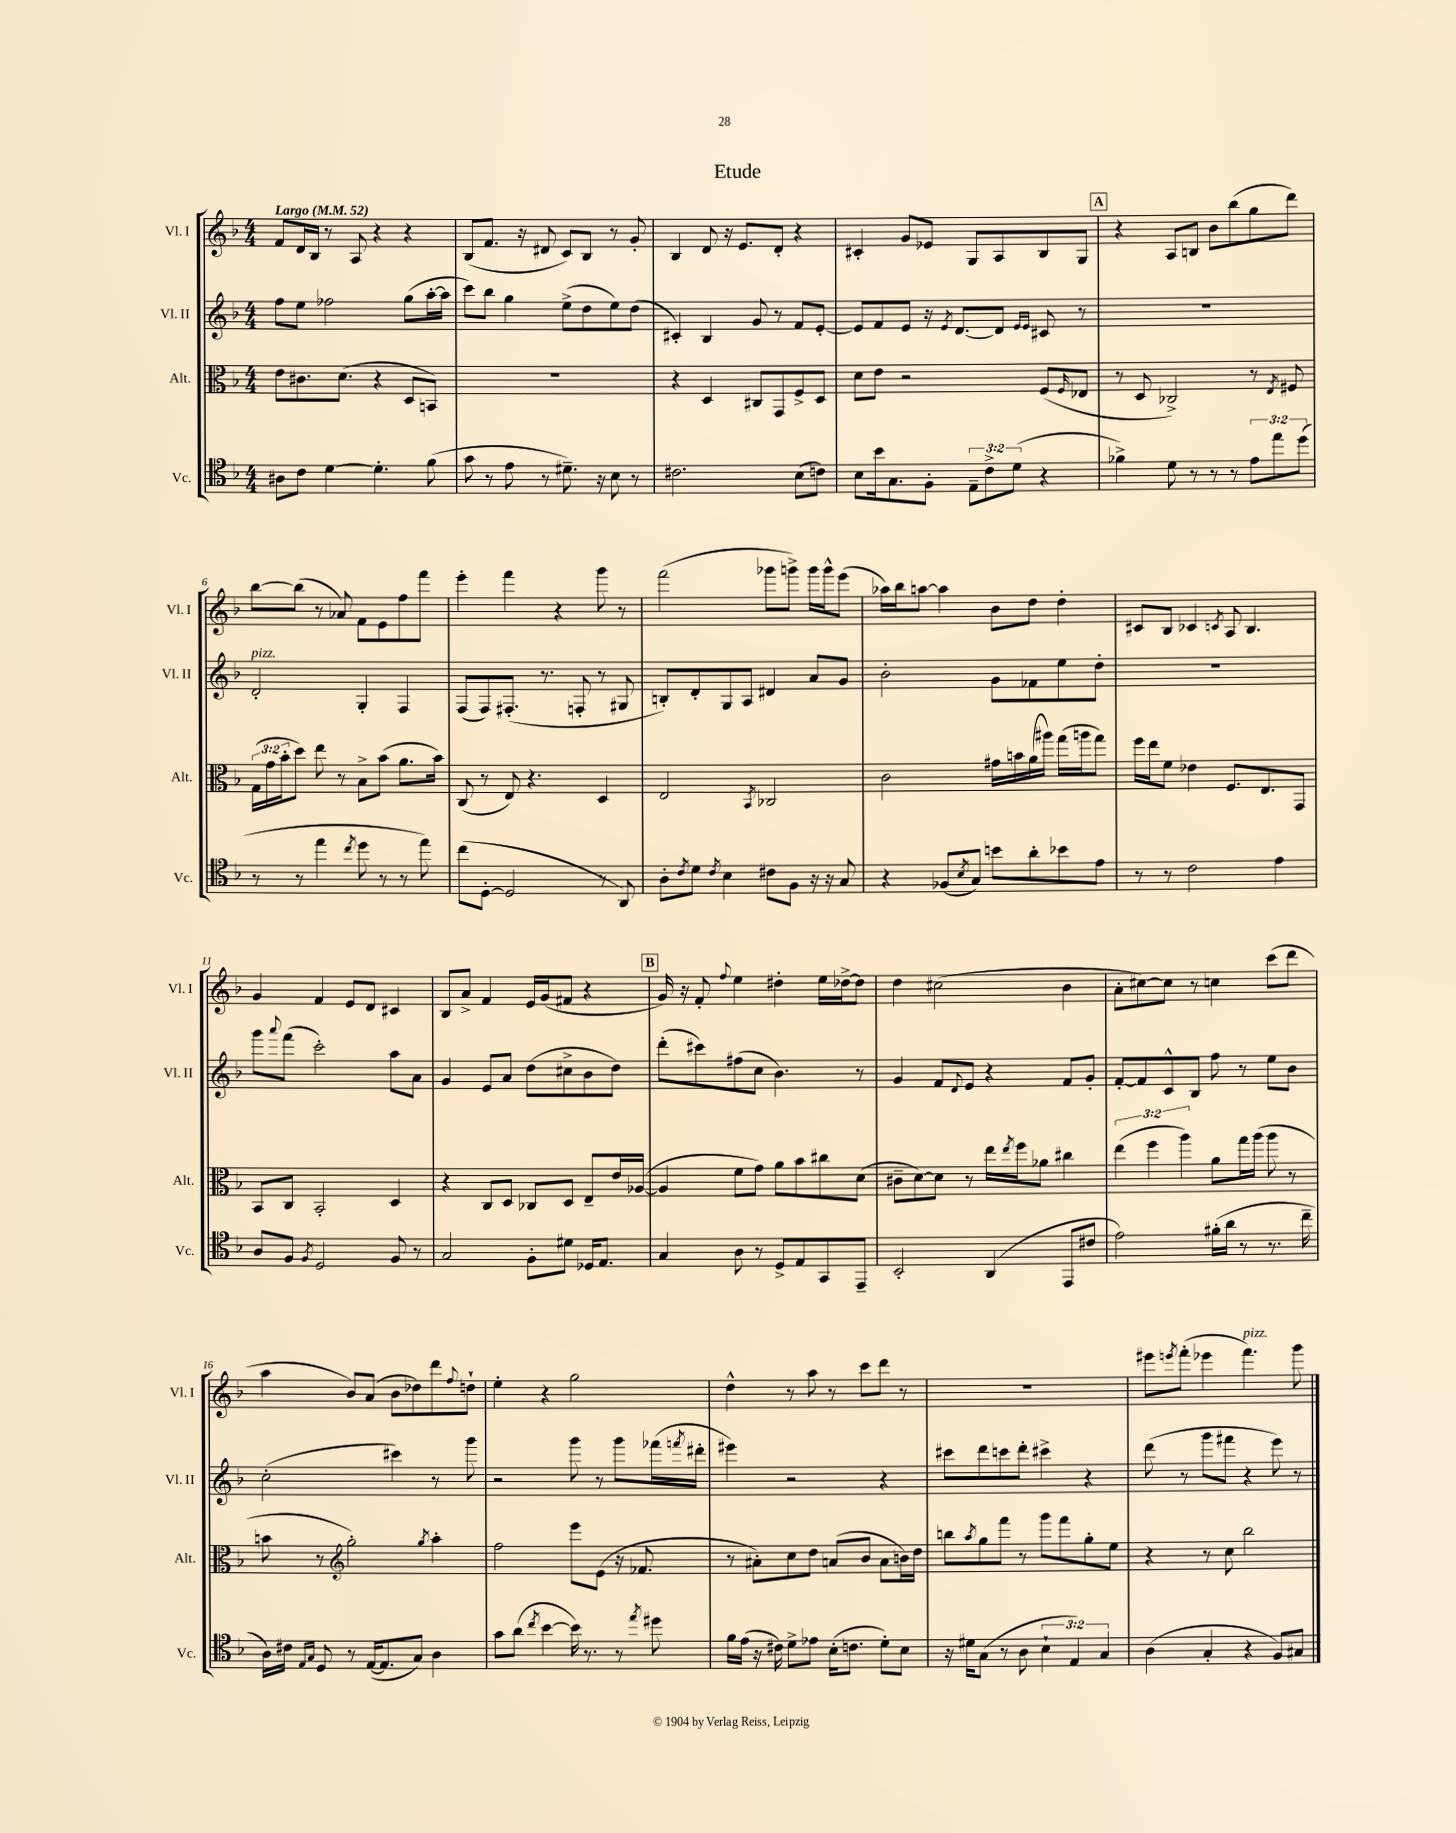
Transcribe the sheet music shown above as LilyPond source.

\header { title = "Etude" }
<<
\new StaffGroup <<
\new Staff = "s0" \with { instrumentName = "Vl. I" shortInstrumentName = "Vl. I" } {
    \clef treble \key f \major \numericTimeSignature \time 4/4 \tempo "Largo" 4 = 52
    f'8 d'16 bes16 r8 a8 r4 r4 |
    bes8( f'8. r16 dis'8 c'8) bes8 r8 g'8-. |
    bes4 d'8 r16 e'8. d'8-. r4 |
    cis'4-. g'8 ees'8 g8 a8 bes8 g8 |
    \mark \markup { \box "A" } r4 a8 b8 bes'8 bes''8( g''8 d'''8) |
    bes''8~ bes''8( r8 aes'8) f'8 e'8 f''8 f'''8 |
    e'''4-. f'''4 r4 g'''8 r8 |
    f'''2( ges'''8 g'''8->) g'''16 g'''16-^ e'''8( |
    aes''16) bes''16 a''8~ a''4 bes'8 d''8 d''4-. |
    cis'8 bes8 ces'4 \acciaccatura { c'8 } a8 bes4. |
    g'4 f'4 e'8 d'8 cis'4 |
    bes8 a'8-> f'4 e'16 g'16( fis'8 r4 |
    \mark \markup { \box "B" } g'16) r16 f'8-. \appoggiatura { f''8 } e''4 dis''4-. e''16 des''16~-> des''8 |
    d''4 cis''2( bes'4 |
    a'8-. cis''8~) cis''8 r8 c''4 c'''8( d'''8 |
    a''4 bes'8) a'8( bes'8 des''8) d'''8 \appoggiatura { f''8 } d''8-! |
    e''4-. r4 g''2 |
    d''4-^ r8 a''8 r8 c'''8 d'''8 r8 |
    R1 |
    eis'''8 \acciaccatura { e'''8 } f'''8-.( ees'''4 f'''4.^\markup { \italic "pizz." }) g'''8 \bar "|." |
}
\new Staff = "s1" \with { instrumentName = "Vl. II" shortInstrumentName = "Vl. II" } {
    \clef treble \key f \major \numericTimeSignature \time 4/4
    f''8 e''8 fes''2 g''8( a''16~-. a''16 |
    c'''8) bes''8 g''4 e''8->( d''8 e''8) d''8( |
    cis'4-.) bes4 g'8 r8 f'8 e'8~-. |
    e'8 f'8 e'8 r16 \acciaccatura { e'8 } d'8.~ d'8 \grace { e'16 e'16 } cis'8 r8 |
    \mark \markup { \box "A" } R1 |
    d'2-.^\markup { \italic "pizz." } g4-. f4 |
    f8( f8) fis8.-.( r8. f8-. r8 gis8 |
    b8-.) d'8-. g8 a8 dis'4 a'8 g'8 |
    bes'2-. g'8 fes'8 e''8 d''8-. |
    R1 |
    g'''8 \appoggiatura { a'''8 } f'''8( c'''2-.) a''8 a'8 |
    g'4 e'8 a'8 d''8( cis''8-> bes'8 d''8) |
    \mark \markup { \box "B" } d'''8-.( cis'''8) fis''8( c''8 bes'4.) r8 |
    g'4 f'8 \appoggiatura { d'8 } e'8 r4 f'8 g'8-. |
    f'8~-. f'8 c'8-^ bes8 f''8 r8 e''8 bes'8 |
    c''2-.( cis'''4) r8 g'''8 |
    r2 g'''8 r8 g'''8 fes'''16( \acciaccatura { f'''8 } dis'''16-. |
    eis'''4) r2 r4 |
    cis'''8 d'''8 c'''8 d'''8-. cis'''4-> r4 |
    d'''8( r8 g'''8 fis'''8 r4 e'''8) r8 \bar "|." |
}
\new Staff = "s2" \with { instrumentName = "Alt." shortInstrumentName = "Alt." } {
    \clef alto \key f \major \numericTimeSignature \time 4/4 \override Staff.TupletNumber.text = #tuplet-number::calc-fraction-text
    e'8 cis'8. d'8.( r4 d8 b,8) |
    R1 |
    r4 d4 cis8 g,8 f8-> d8 |
    d'8 e'8 r2 f8( \grace { f16 } ees8 |
    \mark \markup { \box "A" } r8 d8 ces2->) r8 \acciaccatura { e8 } fis8 |
    \tuplet 3/2 { g16( g'16 bes'16-. } d''8) e''8 r8 bes8-> bes'8( a'8. bes'16) |
    c8( r8 e8) r4. d4 |
    e2 \acciaccatura { bes,8 } ces2 |
    c'2 gis'16 b'16 a'16( ais''16) g''16( a''16 g''8) |
    f''16 e''16 f'8 ees'4 f8. e8. g,8 |
    bes,8 c8 bes,2-. d4 |
    r4 c8 d8 ces8 d8 e8-- e'16 aes16~( |
    \mark \markup { \box "B" } aes4 f'8 g'8) a'8 bes'8 cis''8 d'8( |
    cis'8-- d'8~) d'8 r8 e''16 \acciaccatura { e''8 } f''16 aes'8 cis''4 |
    \tuplet 3/2 { e''4( f''4 a''4) } a'8 g''16 a''16( a''8 r8 |
    b'8 r8 \clef treble g''2-.) \acciaccatura { g''8 } a''4-. |
    f''2 e'''8 e'8( r16 fes'8. |
    r8 ais'8-.) c''8 d''8 a'8( bes'8 a'8 b'16) d''16 |
    b''8 \acciaccatura { a''8 } g''8 f'''8 r8 g'''8 f'''8 g''8-. e''8 |
    r4 r8 c''8 bes''2 \bar "|." |
}
\new Staff = "s3" \with { instrumentName = "Vc." shortInstrumentName = "Vc." } {
    \clef tenor \key f \major \numericTimeSignature \time 4/4 \override Staff.TupletNumber.text = #tuplet-number::calc-fraction-text
    ais8 c'8 d'4~ d'4.-. f'8( |
    g'8 r8 e'8 r8 dis'8.--) r16 bes8 r8 |
    cis'2. bes8( c'8) |
    bes8 bes'16 g8. f8-. \tuplet 3/2 { e8-- c'8-> d'8( } r4 |
    \mark \markup { \box "A" } fes'4->) d'8 r8 r8 r8 \tuplet 3/2 { e'8 e''8 d''8( } |
    r8 r8 e''4 \acciaccatura { c''8 } d''8 r8 r8 e''8) |
    c''8( d8~-. d2 r8 a,8) |
    a8-. \acciaccatura { c'8 } d'8 \acciaccatura { c'8 } bes4 cis'8 f8 r16 r16 g8 |
    r4 fes8( \acciaccatura { bes8 } g8) b'8 a'8-. bes'8 e'8 |
    r8 r8 c'2 e'4 |
    a8 f8 \acciaccatura { f8 } d2 f8 r8 |
    g2 f8-. dis'8 des16 e8. |
    \mark \markup { \box "B" } g4 a8 r8 d8-> e8 g,8 e,8-- |
    bes,2-. a,4( e,8 cis'8 |
    e'2) fis'16-.( a'16 r8 r8. c''16-- |
    a16) cis'16 \grace { e16 g16 } d8 r8 e16~( e8. g8) a4 |
    g'8 a'8( \acciaccatura { c''8 } bes'4~ bes'16) r8. r8 \acciaccatura { e''8 } dis''8 |
    f'16 e'16( r16 cis'16) d'8-> ees'8 bes16-.( c'8. d'8-.) bes8 |
    r16 dis'16 g8( r8 a8 \tuplet 3/2 { bes4-! e4) g4 } |
    a4( g4-. r4 f8) gis8 \bar "|." |
}
>>
>>
